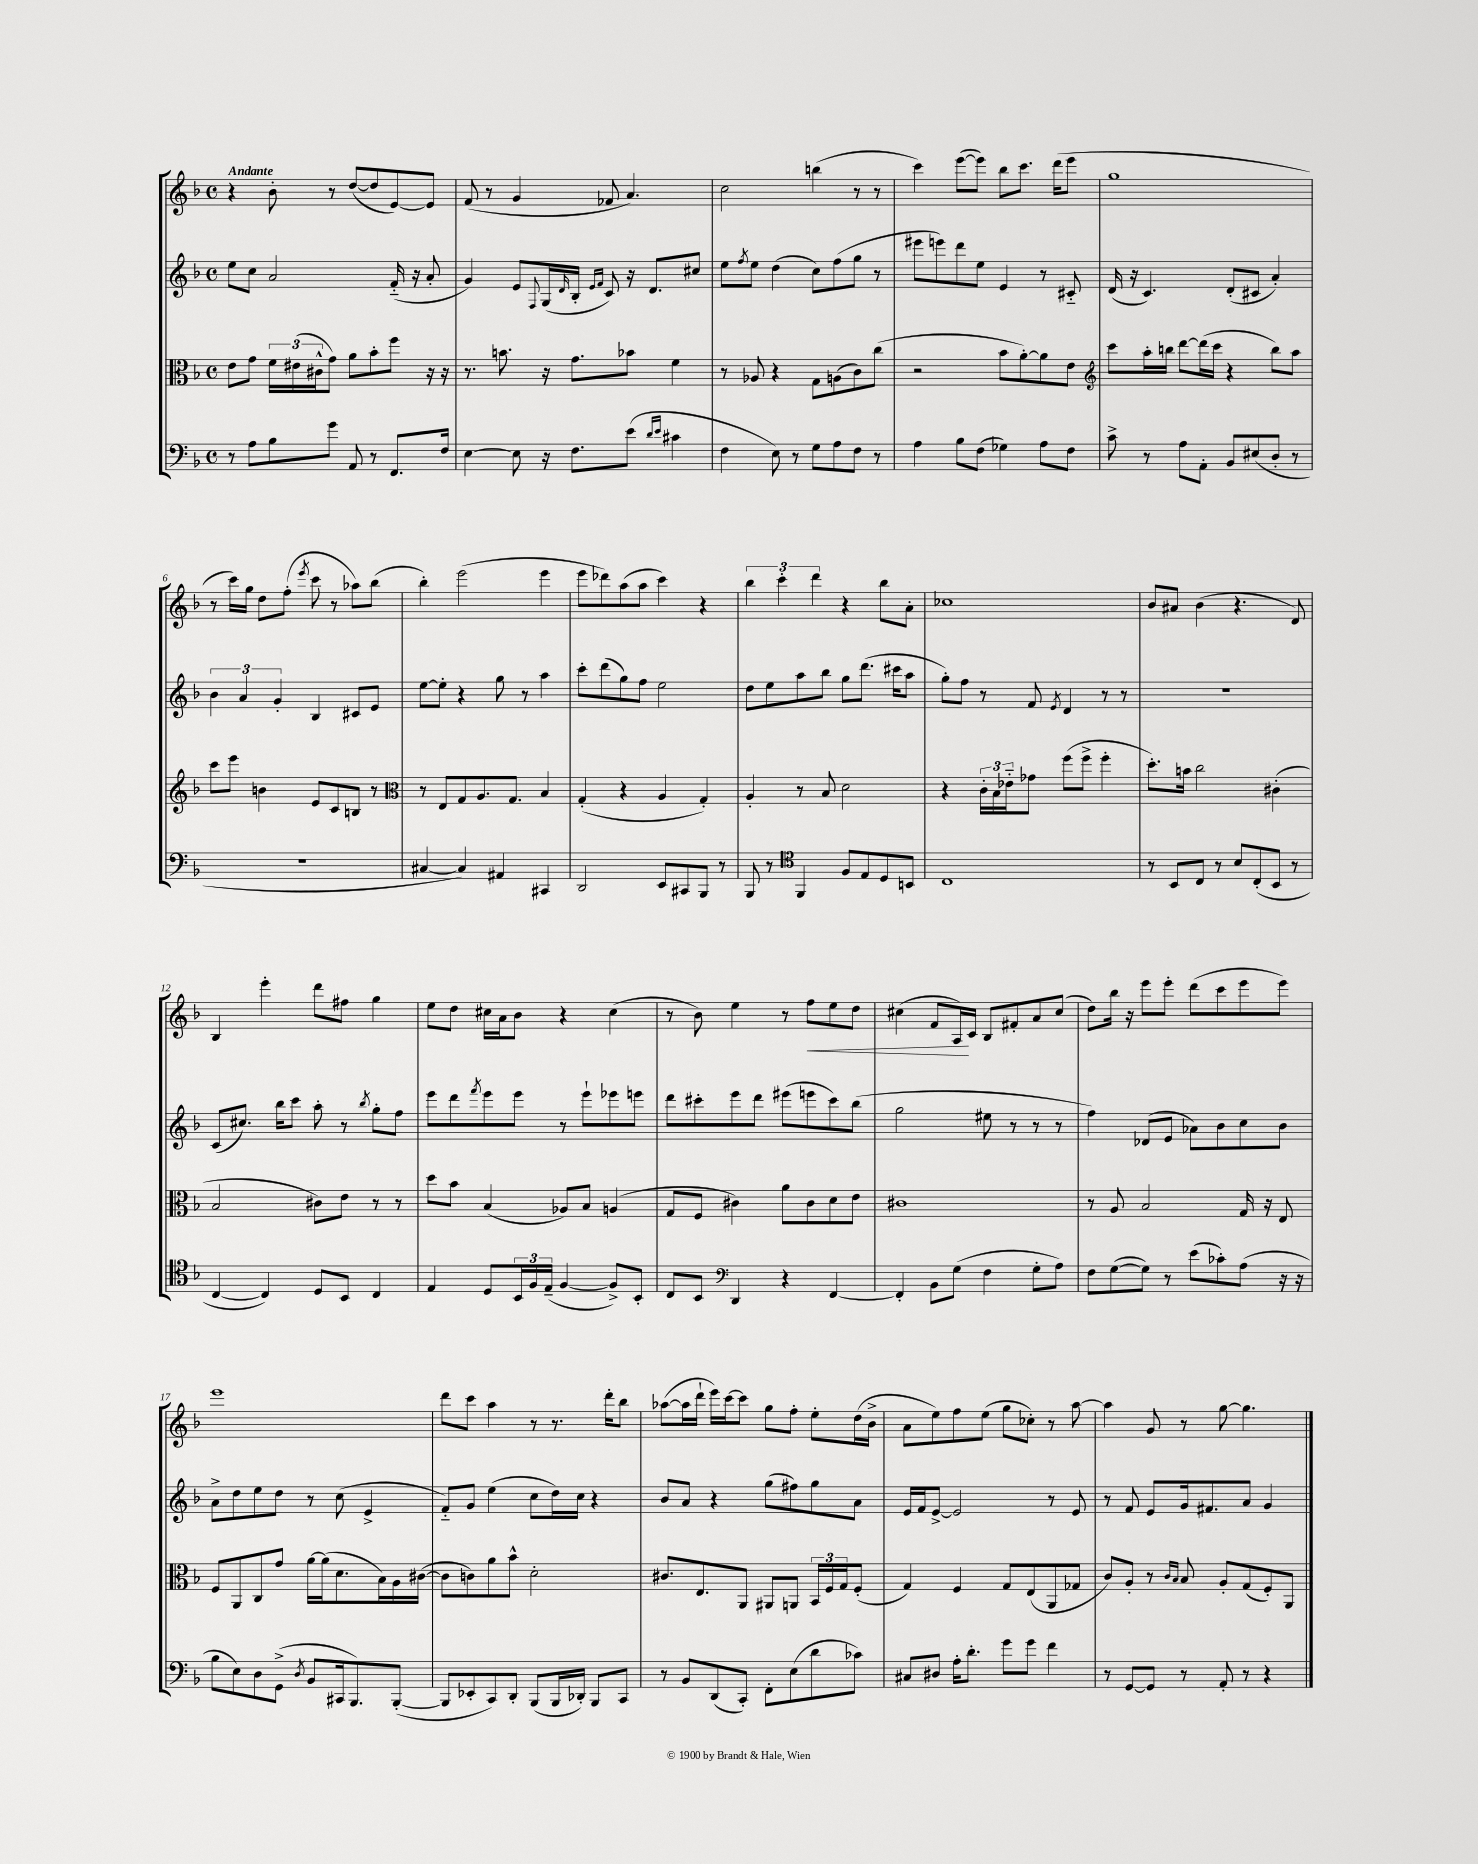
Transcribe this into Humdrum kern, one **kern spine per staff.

**kern	**kern	**kern	**kern
*staff4	*staff3	*staff2	*staff1
*clefF4	*clefC3	*clefG2	*clefG2
*k[b-]	*k[b-]	*k[b-]	*k[b-]
*M4/4	*M4/4	*M4/4	*M4/4
*met(c)	*met(c)	*met(c)	*met(c)
8r	8e	8ee	4r
8A	8g	8cc	.
8B-	24f	2a	8b-'
.	(24e#	.	.
.	24c#^^	.	.
8g	8g)	.	8r
8AA	8a	.	([8dd
8r	8b-'	.	8dd]
8.FF	8ff	(16f'~	[8e)
.	.	16r	.
.	16r	8a'	8e]
16F	16r	.	.
=	=	=	=
[4E	8.r	4g)	(8f
.	.	.	8r
.	8.b	.	.
8E]	.	8e	4g
.	.	8qqF	.
16r	16r	(16G	.
.	.	16qqd	.
8.F	8.g	16B-'	.
.	.	16qqe	.
.	.	16qqf	.
.	.	8c)	8f-
(8e	8b-	16r	4.a)
.	.	8.d	.
16qqd	.	.	.
16qqe	.	.	.
4c#	4f	.	.
.	.	8cc#	.
=	=	=	=
4F	8r	8ee	2cc
.	.	8qff	.
.	8A-	8ee	.
8E)	4r	(4dd	.
8r	.	.	.
8G	8G	8cc)	(4bb
8A	(8A	(8ff	.
8F	8c)	8gg	8r
8r	(8cc	8r	8r
=	=	=	=
4A	2r	8eee#	4ccc)
.	.	8eee)	.
8B-	.	8ddd	([8eee
(8F	.	8ee	8eee])
4G-)	8b-	4e	8bb-
.	[8a')	.	8.ccc
8A	8a]	8r	.
.	.	.	(16ddd
8F	8e	8c#'~	8eee
=	=	=	=
*	*clefG2	*	*
8c^	8ccc	(16d	1gg
.	.	16r	.
8r	16aa'	4.c)	.
.	16bb	.	.
8A	[8ddd	.	.
8AA'	(16ddd]	.	.
.	16ccc	.	.
8BB-	4r	(8d'	.
(8E#	.	8c#	.
8D'	8bb)	4a')	.
8r	8aa	.	.
=	=	=	=
1r	8ccc	6b-	8r
.	8eee	.	16ccc)
.	.	6a	.
.	.	.	16gg
.	4b	.	8dd
.	.	6g'	.
.	.	.	(8ff'
.	.	.	8qeee
.	8e	4B-	8ccc
.	8c	.	8r
.	8B	8c#	8aa-)
.	8r	8e	(8bb-
=	=	=	=
*	*clefC3	*	*
[4C#	8r	[8ee	4bb-')
.	8E	8ee']	.
4C#])	8G	4r	(2eee
.	8.A	.	.
4AA#	.	8gg	.
.	8.G	.	.
.	.	8r	.
4CC#	4B-	4aa	4eee
=	=	=	=
2DD	(4G'	8ccc'	8eee
.	.	(8ddd	8ddd-)
.	4r	8gg)	(8aa
.	.	8ff	8aa
8EE	4A	2ee	4ccc)
8CC#	.	.	.
8BBB-	4G')	.	4r
8r	.	.	.
=	=	=	=
8BBB-	4A'	8dd	6bb-
8r	.	8ee	.
.	.	.	6ccc'
*clefC4	*	*	*
4FF	8r	8aa	.
.	.	.	6ddd
.	8B-	8bb-	.
8F	2d	8gg	4r
8E	.	(8.ddd	.
8D	.	.	8bb-
.	.	16ccc#	.
8BB	.	8aa	8a'
=	=	=	=
1C	4r	8gg')	1cc-
.	.	8ff	.
.	24c'	8r	.
.	24B-	.	.
.	24e-'~	.	.
.	8g-	8f	.
.	.	8qe	.
.	(8ff	4d	.
.	8ff^	.	.
.	4ff'	8r	.
.	.	8r	.
=	=	=	=
8r	8.dd')	1r	8b-
8BB-	.	.	8a#
.	16b	.	.
8C	2cc	.	(4b-
8r	.	.	.
8B-	.	.	4.r
(8C'	.	.	.
8BB-	(4c#'	.	.
8r	.	.	8d)
=	=	=	=
[4C	2B-	(8c	4B-
.	.	8.cc#)	.
4C])	.	.	4eee'
.	.	16bb-	.
.	.	8ccc	.
8D	8c#)	8aa'	8ddd
8BB-	8e	8r	8ff#
.	.	8qbb-	.
4C	8r	8gg'	4gg
.	8r	8ff	.
=	=	=	=
4E	8dd	8eee	8ee
.	8b-	8ddd	8dd
.	.	8qfff	.
8D	(4B-	8eee	16cc#
.	.	.	16a
24BB-	.	8eee	8b-
24F	.	.	.
(24E~	.	.	.
[4F	8A-)	8r	4r
.	8B-	8eee`	.
8F^])	(4A	8eee-	(4cc#
8BB-'	.	8eee	.
=	=	=	=
8C	8G	8ddd	8r
8BB-	8F	8ccc#'	8b-)
*clefF4	*	*	*
4DD	4c#)	8eee	4ee
.	.	8ddd	.
4r	8a	(8eee#	8r
.	8c#	8eee	8ff
[4FF	8d	8ccc#)	8ee
.	8e	(8bb-	8dd
=	=	=	=
4FF']	1c#	2gg	(4cc#
8BB-	.	.	8f
(8G	.	.	16A)
.	.	.	16c
4F	.	8ee#	8B-
.	.	8r	8f#'
8G'	.	8r	8a
8A)	.	8r	(8cc#
=	=	=	=
8F	8r	4ff)	8dd)
([8G	8A	.	16bb-
.	.	.	16r
8G])	2B-	(8d-	8eee
8r	.	8e	8eee'
(8e	.	8a-)	(8ddd
8c-')	.	8b-	8ccc
(8A	16G	8cc	8eee
.	16r	.	.
16r	8E	8b-	8eee)
16r	.	.	.
=	=	=	=
8B-	8F	8a^	1eee
8E)	8AA	8dd	.
8D	8C	8ee	.
(8GG^	8g	8dd	.
8qD	.	.	.
8BB-	[16a	8r	.
.	(16a]	.	.
16CC#	8.d	(8cc	.
8.BBB-)	.	.	.
.	.	4e^	.
.	16B-)	.	.
([8BBB-'	16A	.	.
.	([16c#	.	.
=	=	=	=
8BBB-]	8c#]	8f'~)	8ddd
8EE-'	8c)	8g	8ccc
8CC)	8a	(4ee	4aa
8DD'	8b-^^	.	.
(8BBB-	2d'	8cc	8r
16BBB-	.	16dd)	8.r
16DD-')	.	16cc	.
8BBB-	.	4r	.
.	.	.	16ddd'
8CC	.	.	8bb-
=	=	=	=
8r	8.c#	8b-	([8aa-
8BB-	.	8a	16aa-]
.	8.E	.	16ddd`
(8DD	.	4r	16eee)
.	.	.	[16ccc
8CC')	8AA	.	8ccc]
8FF'	8AA#	(8gg	8gg
(8E	8AA	8ff#)	8ff'
8d	24BB-	8gg	8ee'
.	24F	.	.
.	24G	.	.
8c-)	(8F'	8a	(16dd
.	.	.	16b-^
=	=	=	=
8C#	4G)	16e	8a
.	.	16f	.
8D#	.	[8e^	8ee)
16A'	4F	2e]	8ff
8.d'	.	.	.
.	.	.	(8ee
8g	8G	.	8gg
8g	(8E	.	8cc-')
4f	8AA	8r	8r
.	8G-	8e	[8aa
=	=	=	=
8r	8c)	8r	4aa]
[8GG	8A'	8f	.
8GG]	8r	8e	8g
.	16qqc	.	.
.	16qqB-	.	.
8r	8B-	16g	8r
.	.	8.f#	.
8AA'	8A'	.	[8gg
8r	(8G	8a	4.gg]
4r	8F')	4g	.
.	8AA	.	.
==	==	==	==
*-	*-	*-	*-
